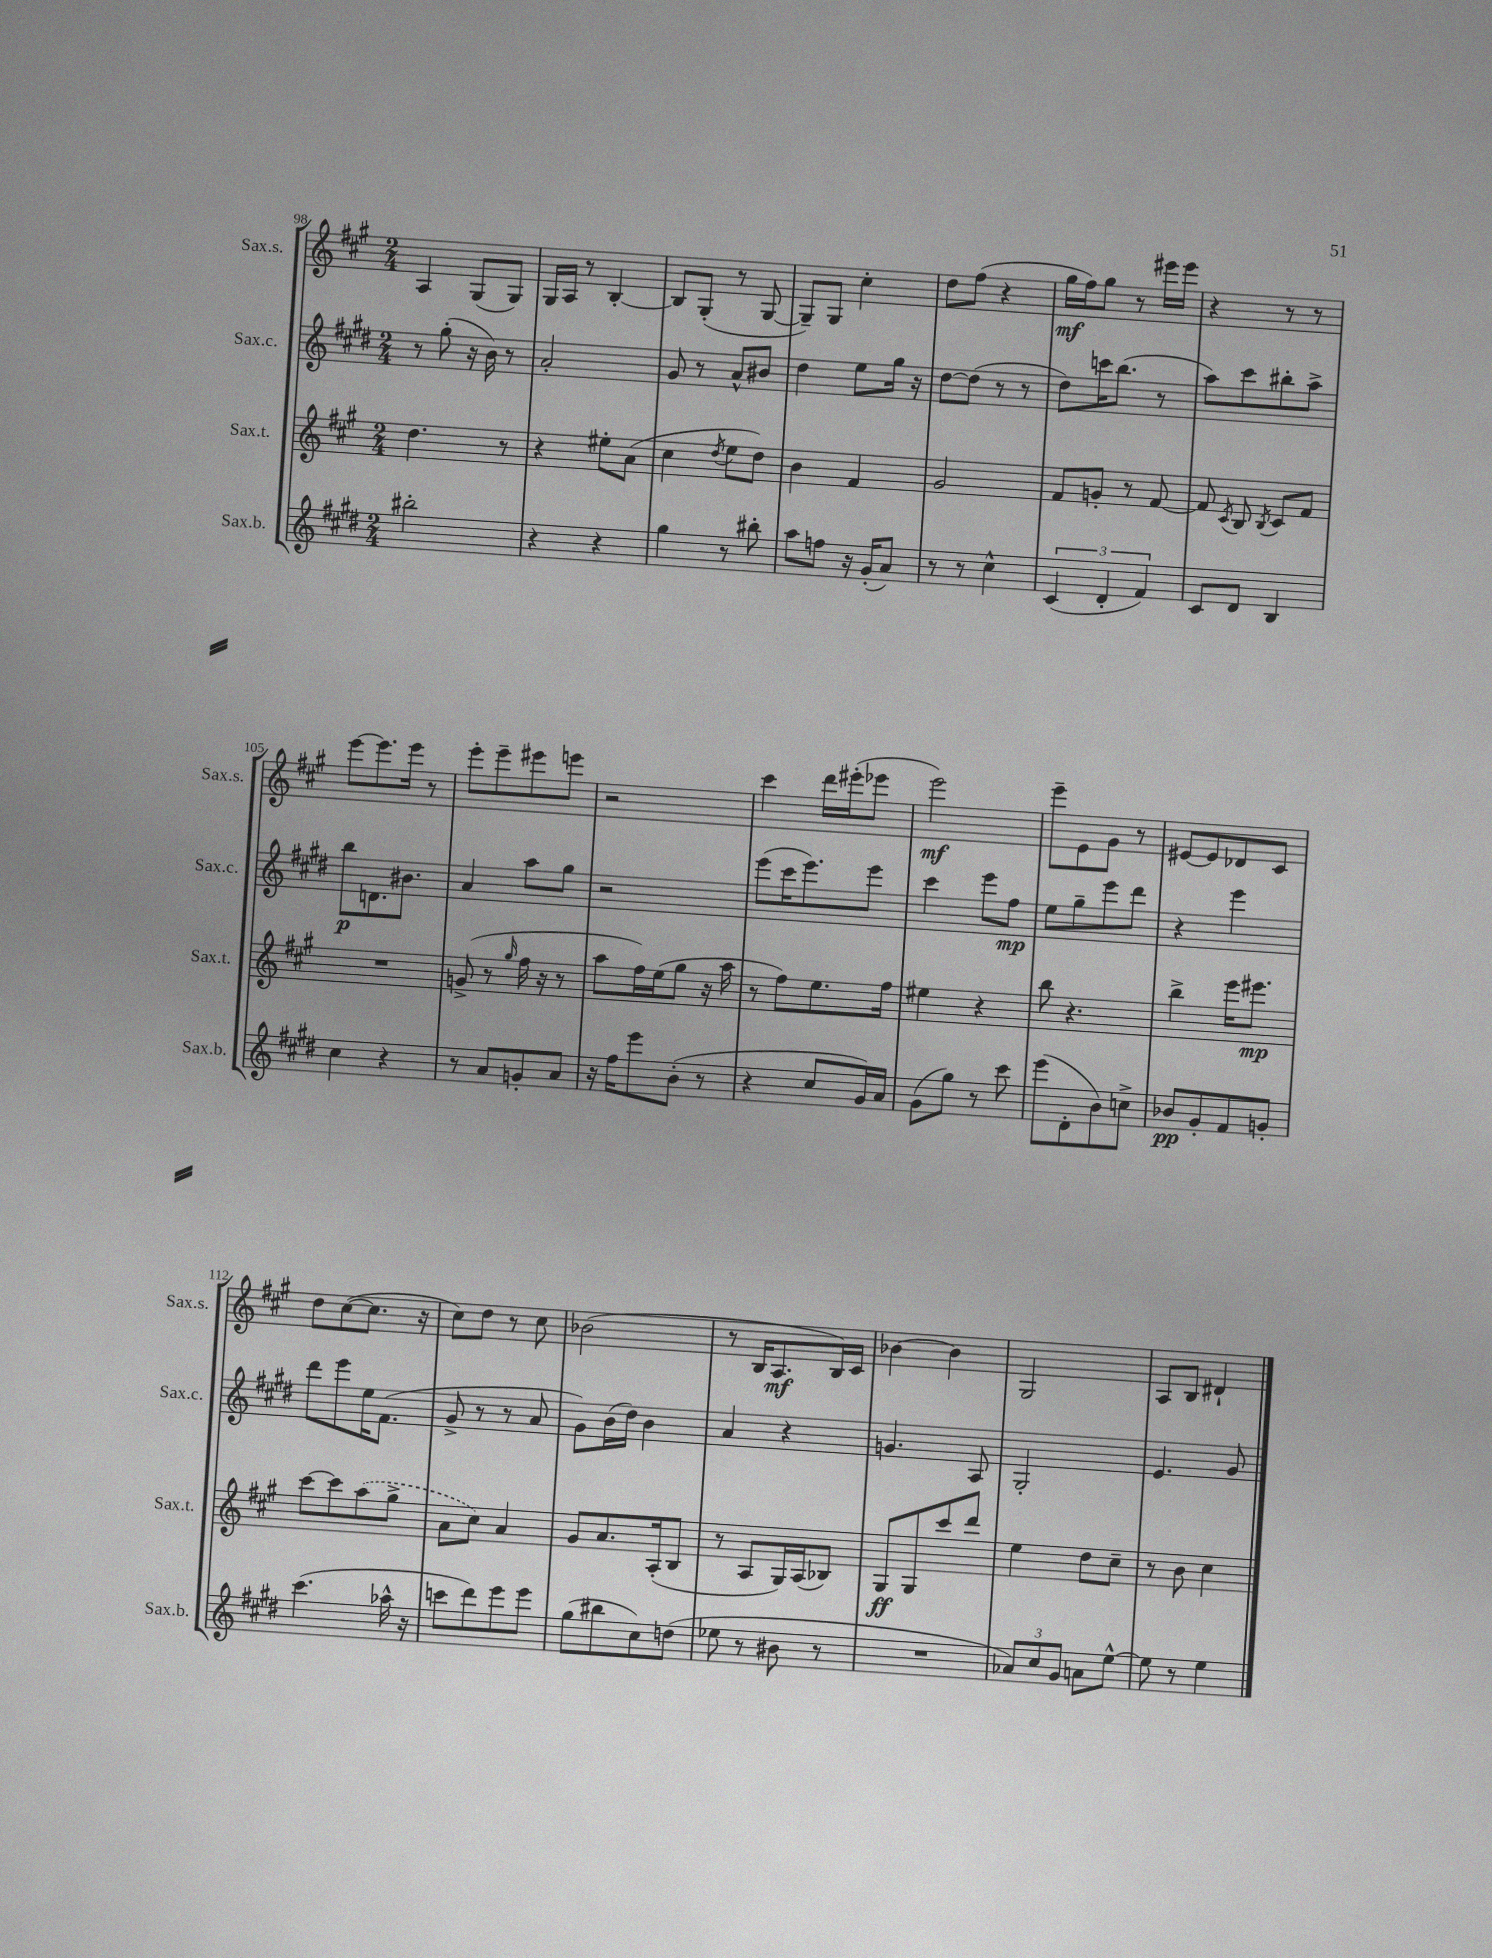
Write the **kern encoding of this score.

**kern	**kern	**kern	**kern
*staff4	*staff3	*staff2	*staff1
*clefG2	*clefG2	*clefG2	*clefG2
*k[f#c#g#d#]	*k[f#c#g#]	*k[f#c#g#d#]	*k[f#c#g#]
*M2/4	*M2/4	*M2/4	*M2/4
2bb#'	4.dd	8r	4A
.	.	(8gg#'	.
.	.	16r	(8G#
.	.	16b)	.
.	8r	8r	8G#)
=	=	=	=
4r	4r	2a'	16G#
.	.	.	16A
.	.	.	8r
4r	8ee#'	.	[4B'
.	(8a	.	.
=	=	=	=
4gg#	4cc#	8g#	8B]
.	.	8r	(8G#'
.	8qdd	.	.
8r	8ee	8a^^	8r
8bb#'	8dd)	8b#	[8G#
=	=	=	=
8aa	4b	4dd#	8G#~])
8ff	.	.	8G#
16r	4f#	8ee	4cc#'
(16g#'	.	.	.
8a)	.	16gg#	.
.	.	16r	.
=	=	=	=
8r	2g#	[8dd#	8dd
8r	.	(8dd#]	(8ff#
4cc#^^	.	8r	4r
.	.	8r	.
=	=	=	=
(6c#	8f#	8dd#)	16gg#
.	.	.	16ff#)
.	8g'	16ccc	8gg#
6d#'	.	.	.
.	.	(8.bb	.
.	8r	.	8r
6f#)	.	.	.
.	[8f#	8r	16eee#
.	.	.	16eee#
=	=	=	=
8c#	8f#]	8aa)	4r
.	8qc#	.	.
8d#	8B	8ccc#	.
.	8qB	.	.
4B	8c#	8bb#'	8r
.	8f#	8aa^	8r
=	=	=	=
4cc#	2r	8bb	[8eee
.	.	8.d	8.eee]
4r	.	.	.
.	.	8.b#	16eee
.	.	.	8r
=	=	=	=
8r	(8g^	4a	8eee'
8a	8r	.	8eee~
.	16qqgg#	.	.
8g'	16ff#	8aa	8eee#
.	16r	.	.
8a	8r	8gg#	8eee
=	=	=	=
16r	8aa	2r	2r
16ff#	.	.	.
8eee	16ff#)	.	.
.	(16ee	.	.
(8b'	8gg#	.	.
8r	16r	.	.
.	16aa	.	.
=	=	=	=
4r	8r	(8eee	4ccc#
.	8ff#)	16ccc#	.
.	.	8.eee)	.
8cc#	8.ee	.	16ddd
.	.	.	(16eee#'
16g#)	.	8eee	8eee-
16a	16ff#	.	.
=	=	=	=
(8g#	4ee#	4ccc#	2eee)
8gg#)	.	.	.
8r	4r	8eee	.
8ccc#	.	8ff#	.
=	=	=	=
(8eee	8bb	8ee	8eee~
8d#'	4.r	8gg#~	8e
8b)	.	8eee	8g#
8cc^	.	8ddd#	8r
=	=	=	=
8b-	4bb^	4r	[8e#
8g#'	.	.	8e#]
8f#	16eee	4eee	8d-
.	8.eee#	.	.
8g'	.	.	8c#
=	=	=	=
(4.ccc#	[8ccc#	8ddd#	8dd
.	8ccc#]	8eee	([8cc#
.	(8aa	16ee	8.cc#]
.	.	(8.f#	.
16aa-^^	8gg#^	.	.
16r	.	.	16r
=	=	=	=
8ccc	8a	8g#^	8cc#)
8ddd#)	8cc#)	8r	8dd
8eee	4a	8r	8r
8eee	.	8a	8cc#
=	=	=	=
(8gg#	8g#	8g#)	(2b-
8bb#	8.a	(16b	.
.	.	16dd#)	.
8cc#)	.	4b	.
.	(16A'	.	.
(8dd	8B	.	.
=	=	=	=
8ee-	8r	4a	8r
8r	8A	.	16B
.	.	.	8.A
8b#	16G#)	4r	.
.	(16A	.	.
8r	8B-)	.	16B)
.	.	.	16c#
=	=	=	=
2r	8G#	4.g	[4b-
.	8G#	.	.
.	8ccc#	.	4b-]
.	8ddd	8A	.
=	=	=	=
12a-)	4ee	2G#'	2G#
12cc#	.	.	.
12g#	.	.	.
8a	8dd	.	.
[8ee^^	8cc#~	.	.
=	=	=	=
8ee]	8r	4.e	8A
8r	8b	.	8B
4ee	4cc#	.	4d#`
.	.	8g#	.
==	==	==	==
*-	*-	*-	*-
